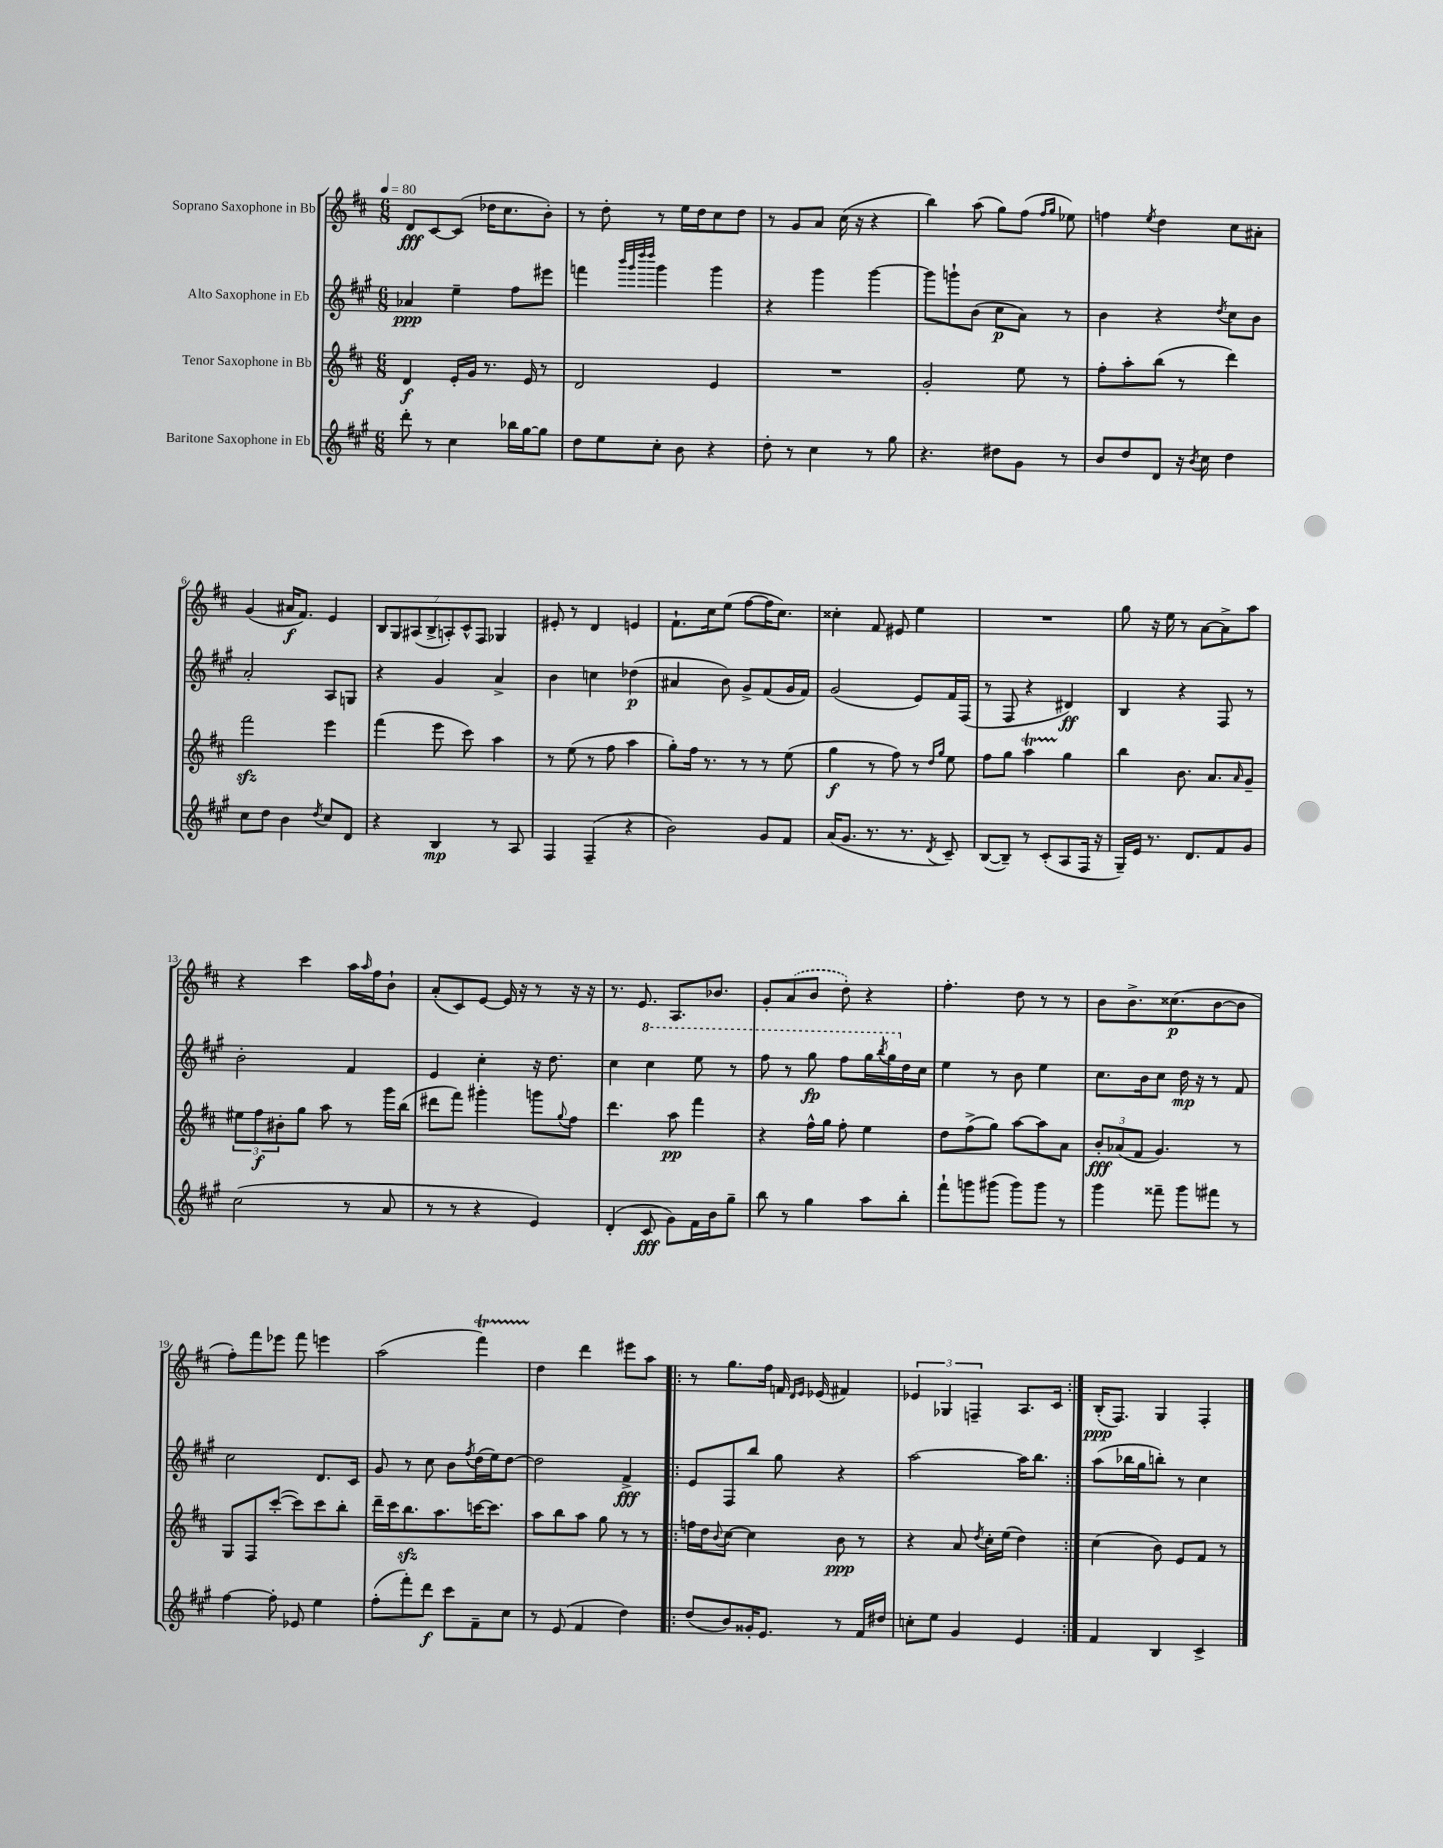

**kern	**dynam	**kern	**dynam	**kern	**dynam	**kern	**dynam
*part4	*part4	*part3	*part3	*part2	*part2	*part1	*part1
*staff4	*staff4	*staff3	*staff3	*staff2	*staff2	*staff1	*staff1
*I"Baritone Saxophone in Eb	*	*I"Tenor Saxophone in Bb	*	*I"Alto Saxophone in Eb	*	*I"Soprano Saxophone in Bb	*
*clefG2	*	*clefG2	*	*clefG2	*	*clefG2	*
*k[f#c#g#]	*	*k[f#c#]	*	*k[f#c#g#]	*	*k[f#c#]	*
*M6/8	*	*M6/8	*	*M6/8	*	*M6/8	*
*MM80	*	*MM80	*	*MM80	*	*MM80	*
=1	=1	=1	=1	=1	=1	=1	=1
8ddd'\	.	4d/	f	4a-X/	ppp	8d/L	fff
8r	.	.	.	.	.	[8c#/	.
4cc#\	.	16e'/LL	.	4ee~\	.	(8c#/J]	.
.	.	16g/JJ	.	.	.	.	.
.	.	8.r	.	.	.	16dd-X\KL	.
.	.	.	.	.	.	8.cc#\	.
16bb-X\LL	.	.	.	8ff#\L	.	.	.
[16gg#\J	.	16e/	.	.	.	.	.
8gg#\J]	.	8r	.	8eee#X\J	.	8b'\J)	.
=2	=2	=2	=2	=2	=2	=2	=2
8dd\L	.	2d/	.	4fffn\	.	8r	.
8ee\	.	.	.	.	.	8dd'\	.
.	.	.	.	32qqbbb/LLL	.	.	.
.	.	.	.	32qqggg#/	.	.	.
.	.	.	.	32qqdddd/	.	.	.
.	.	.	.	32qqdddd/JJJ	.	.	.
8cc#'\J	.	.	.	4ggg#\	.	8r	.
8b\	.	.	.	.	.	16ee\LL	.
.	.	.	.	.	.	16dd\J	.
4r	.	4e/	.	4ggg#\	.	8cc#\	.
.	.	.	.	.	.	8dd\J	.
=3	=3	=3	=3	=3	=3	=3	=3
8dd'\	.	2.r	.	4r	.	8r	.
8r	.	.	.	.	.	8g/L	.
4cc#\	.	.	.	4ggg#\	.	8a/J	.
.	.	.	.	.	.	(16cc#\	.
.	.	.	.	.	.	16r	.
8r	.	.	.	[4ggg#\	.	4r	.
8gg#\	.	.	.	.	.	.	.
=4	=4	=4	=4	=4	=4	=4	=4
4.r	.	2g'/	.	8ggg#\L]	.	4bb\)	.
.	.	.	.	8gggn`\	.	.	.
.	.	.	.	(8b\J	.	(8aa\	.
8dd#X\L	.	.	.	8cc#\L	p	8gg\L)	.
8g#\J	.	8ee\	.	8a\J)	.	(8ff#\J	.
.	.	.	.	.	.	16qqff#/LL	.
.	.	.	.	.	.	16qqgg/JJ	.
8r	.	8r	.	8r	.	8ee-X\)	.
=5	=5	=5	=5	=5	=5	=5	=5
8b/L	.	8ff#'\L	.	4b\	.	4ffn\	.
8dd/	.	8aa'\	.	.	.	.	.
.	.	.	.	.	.	8qee/	.
8d/J	.	(8bb\J	.	4r	.	4dd\	.
16r	.	8r	.	.	.	.	.
8qb/	.	.	.	.	.	.	.
16cc#\	.	.	.	.	.	.	.
.	.	.	.	8qdd/	.	.	.
4dd\	.	4ddd\)	.	8cc#\L	.	8cc#\L	.
.	.	.	.	8b\J	.	8a#X'\J	.
!!LO:LB:g=z
=6	=6	=6	=6	=6	=6	=6	=6
8cc#\L	.	2fff#zz\	.	2a'/	.	(4g/	.
8dd\J	.	.	.	.	.	.	.
4b\	.	.	.	.	.	16a#X/KL	f
.	.	.	.	.	.	8.f#/J)	.
8qdd/	.	.	.	.	.	.	.
8cc#/L	.	4eee\	.	8A/L	.	4e/	.
8d/J	.	.	.	8Gn/J	.	.	.
=7	=7	=7	=7	=7	=7	=7	=7
4r	.	(4fff#\	.	4r	.	14B/L	.
.	.	.	.	.	.	14G/	.
.	.	.	.	.	.	(14A#X/	.
.	.	.	.	.	.	14B^/	.
4B/	mp	8eee\	.	4g#/	.	.	.
.	.	.	.	.	.	14An'/)	.
.	.	.	.	.	.	14c#^^/	.
.	.	8ccc#\)	.	.	.	.	.
.	.	.	.	.	.	14F#/J	.
8r	.	4aa\	.	4a^/	.	4G-X/	.
8A/	.	.	.	.	.	.	.
=8	=8	=8	=8	=8	=8	=8	=8
4F#/	.	8r	.	4b\	.	8e#X'/	.
.	.	(8ee\	.	.	.	8r	.
(4F#~/	.	8r	.	4ccn\	.	4d/	.
.	.	8ff#\	.	.	.	.	.
4r	.	4aa\	.	(4dd-X\	p	4en/	.
=9	=9	=9	=9	=9	=9	=9	=9
2b\)	.	8gg'\L)	.	4a#X/	.	8.f#`\L	.
.	.	16ff#\Jk	.	.	.	.	.
.	.	8.r	.	.	.	16cc#\k	.
.	.	.	.	8b\)	.	(8ee\J	.
.	.	8r	.	8g#^/L	.	[8ff#\L	.
8g#/L	.	8r	.	(8f#/	.	16ff#\K]	.
.	.	.	.	.	.	8.cc#\J)	.
8f#/J	.	(8ee\	.	16g#/L	.	.	.
.	.	.	.	16f#/JJ)	.	.	.
=10	=10	=10	=10	=10	=10	=10	=10
(16a/KL	.	4gg\	f	(2g#/	.	4cc##X'\	.
8.g#/J	.	.	.	.	.	.	.
8.r	.	8r	.	.	.	8f#/	.
.	.	8ff#\)	.	.	.	8e#X/	.
8.r	.	.	.	.	.	.	.
.	.	8r	.	8e/L)	.	4ee\	.
.	.	16qqdd/LL	.	.	.	.	.
8qd/	.	16qqgg/JJ	.	.	.	.	.
8c#~/)	.	8ee\	.	16f#/L	.	.	.
.	.	.	.	(16F#/JJ	.	.	.
=11	=11	=11	=11	=11	=11	=11	=11
([8B/L	.	8ff#\L	.	8r	.	2.r	.
8B~/J])	.	8gg\J	.	8F#/	.	.	.
8r	.	4aaT\	.	4r	.	.	.
(8c#'/L	.	.	.	.	.	.	.
8A/	.	4gg\	.	4d#X/)	ff	.	.
16F#/Jk	.	.	.	.	.	.	.
16r	.	.	.	.	.	.	.
=12	=12	=12	=12	=12	=12	=12	=12
16G#~/LL)	.	4bb\	.	4B/	.	8gg\	.
16e/JJ	.	.	.	.	.	.	.
8.r	.	.	.	.	.	16r	.
.	.	.	.	.	.	16ee\	.
.	.	8.b\	.	4r	.	8r	.
8.d/L	.	.	.	.	.	.	.
.	.	.	.	.	.	[8a\L	.
.	.	8.a/L	.	.	.	.	.
8f#/	.	.	.	8F#/	.	8a^\]	.
.	.	16qqa/	.	.	.	.	.
8g#/J	.	8g~/J	.	8r	.	8aa\J	.
!!LO:LB:g=z
=13	=13	=13	=13	=13	=13	=13	=13
(2cc#\	.	12ee#X\L	.	2b'\	.	4r	.
.	.	12ff#\	f	.	.	.	.
.	.	12b#X'\	.	.	.	.	.
.	.	8gg\J	.	.	.	4ccc#\	.
.	.	8aa\	.	.	.	.	.
8r	.	8r	.	4f#/	.	16aa\LL	.
.	.	.	.	.	.	16qqaa/	.
.	.	.	.	.	.	16ff#\J	.
8a/	.	16ggg\LL	.	.	.	8b`\J	.
.	.	(16bb\JJ	.	.	.	.	.
=14	=14	=14	=14	=14	=14	=14	=14
8r	.	8ddd#X\L	.	4e/	.	(8a'/L	.
8r	.	8fff#\J)	.	.	.	8c#/)	.
4r	.	4ggg#X'\	.	4cc#'\	.	[8e/J	.
.	.	.	.	.	.	16e/]	.
.	.	.	.	.	.	16r	.
4e/)	.	8gggn\L	.	16r	.	8r	.
.	.	.	.	8.dd\	.	.	.
.	.	8qqgg/	.	.	.	.	.
.	.	8ff#\J	.	.	.	16r	.
.	.	.	.	.	.	16r	.
=15	=15	=15	=15	=15	=15	=15	=15
(4d'/	.	4.ddd\	.	4cc#\	.	8.r	.
.	.	.	.	.	.	8.e/	.
*	*	*	*	*8va	*	*	*
8c#/	fff	.	.	4ccc#\	.	.	.
8g#\L)	.	8aa\	pp	.	.	8.A/L	.
16f#\L	.	4fff#\	.	8eee\	.	.	.
16b\J	.	.	.	.	.	8.b-X/J	.
8gg#~\J	.	.	.	8r	.	.	.
=16	=16	=16	=16	=16	=16	=16	=16
8bb\	.	4r	.	8fff#\	.	8g'/L	.
8r	.	.	.	8r	.	(8a/	.
4gg#\	.	16ff#^^\LL	.	8ggg#\	fp	8b/J	.
.	.	16gg\JJ	.	.	.	.	.
.	.	8ff#'\	.	8fff#\L	.	8dd'\)	.
8aa\L	.	4ee\	.	16ggg#\L	.	4r	.
.	.	.	.	8qbbb/	.	.	.
.	.	.	.	16ggg#\	.	.	.
*	*	*	*	*X8va	*	*	*
8bb'\J	.	.	.	16dd\	.	.	.
.	.	.	.	16cc#\JJ	.	.	.
=17	=17	=17	=17	=17	=17	=17	=17
8fff#`\L	.	8dd\L	.	4ee\	.	4.ff#'\	.
8gggn\	.	(8ff#^\	.	.	.	.	.
(8ggg#X\J	.	8gg\J)	.	8r	.	.	.
8ggg#\L)	.	[8aa\L	.	8b\	.	8dd\	.
8ggg#\J	.	8aa\]	.	4ee\	.	8r	.
8r	.	8a\J	.	.	.	8r	.
=18	=18	=18	=18	=18	=18	=18	=18
4ggg#\	.	12b'/L	fff	8.cc#\L	.	8b\L	.
.	.	(12a-X/	.	.	.	.	.
.	.	.	.	.	.	8.b^\	.
.	.	12f#/J	.	.	.	.	.
.	.	.	.	16b\k	.	.	.
8fff##X~\	.	4.g/)	.	8cc#\J	.	.	.
.	.	.	.	.	.	(8.cc##X\	p
8ggg#\L	.	.	.	16dd\	mp	.	.
.	.	.	.	16r	.	.	.
8fff#X\J	.	.	.	8r	.	[8b\	.
8r	.	8r	.	8f#/	.	8b\J]	.
!!LO:LB:g=z
=19	=19	=19	=19	=19	=19	=19	=19
[4ff#\	.	8G/L	.	2cc#\	.	8ff#'\L)	.
.	.	8F#/	.	.	.	8fff#\	.
8ff#'\]	.	([8ccc#'/J	.	.	.	8eee-X\J	.
8e-X/	.	8ccc#\L])	.	.	.	8fff#\	.
4ee\	.	8ccc#\	.	8.d/L	.	4eeen\	.
.	.	8bb'\J	.	.	.	.	.
.	.	.	.	16c#/Jk	.	.	.
=20	=20	=20	=20	=20	=20	=20	=20
(8ff#'\L	.	16ddd~\LL	.	8g#/	.	(2aa\	.
.	.	16ccc#\J	.	.	.	.	.
8fff#'\)	.	8.bbzz\	.	8r	.	.	.
8ddd\J	f	.	.	8cc#\	.	.	.
.	.	8.aa\	.	.	.	.	.
8ccc#\L	.	.	.	8b\L	.	.	.
.	.	.	.	8qff#/	.	.	.
8f#~\	.	[16cccn\K	.	(16dd\L	.	4fff#t\)	.
.	.	8.ccc\J]	.	16ee\J)	.	.	.
8cc#\J	.	.	.	[8dd\J	.	.	.
=21	=21	=21	=21	=21	=21	=21	=21
8r	.	8aa\L	.	2dd\]	.	4dd\	.
(8e/	.	8bb\	.	.	.	.	.
4f#/	.	8aa\J	.	.	.	4ddd\	.
.	.	8gg\	.	.	.	.	.
4dd\)	.	8r	.	4f#^/	fff	8eee#X\L	.
.	.	8r	.	.	.	8aa\J	.
=22!|:	=22!|:	=22!|:	=22!|:	=22!|:	=22!|:	=22!|:	=22!|:
(8dd/L	.	16ffn\LL	.	8e/L	.	8r	.
.	.	16dd\J	.	.	.	.	.
.	.	8qqb/	.	.	.	.	.
8b/)	.	[8cc#\J	.	8F#/	.	8.gg\L	.
16g##X'/K	.	4cc#\]	.	8bb/J	.	.	.
8.e/J	.	.	.	.	.	16ff#\Jk	.
.	.	.	.	8gg#\	.	16fn/	.
.	.	.	.	.	.	16qqd/LL	.
.	.	.	.	.	.	16qqe/JJ	.
.	.	.	.	.	.	(16e-X/	.
8r	.	8b\	ppp	4r	.	4f#X/)	.
16f#/LL	.	8r	.	.	.	.	.
16dd#X/JJ	.	.	.	.	.	.	.
=23	=23	=23	=23	=23	=23	=23	=23
8ccn'\L	.	4r	.	[2aa\	.	6e-X/	.
8ee\J	.	.	.	.	.	.	.
.	.	.	.	.	.	6G-X/	.
4g#/	.	8a/	.	.	.	.	.
.	.	.	.	.	.	6Fn~/	.
.	.	8qdd/	.	.	.	.	.
.	.	16cc#'\LL	.	.	.	.	.
.	.	(16ee\JJ	.	.	.	.	.
4e/	.	4dd\)	.	16aa\KL]	.	8.A/L	.
.	.	.	.	8.bb\J	.	.	.
.	.	.	.	.	.	16c#/Jk	.
=24:|!	=24:|!	=24:|!	=24:|!	=24:|!	=24:|!	=24:|!	=24:|!
4f#/	.	(4cc#\	.	(8aa\L	.	(16B'/KL	ppp
.	.	.	.	.	.	8.F#/J)	.
.	.	.	.	16bb-X\L	.	.	.
.	.	.	.	16gg#\J	.	.	.
4B/	.	8b\)	.	8bbn'\J)	.	4G/	.
.	.	8e/L	.	8r	.	.	.
4c#^/	.	8f#/J	.	4cc#\	.	4F#'/	.
.	.	8r	.	.	.	.	.
==	==	==	==	==	==	==	==
*-	*-	*-	*-	*-	*-	*-	*-
